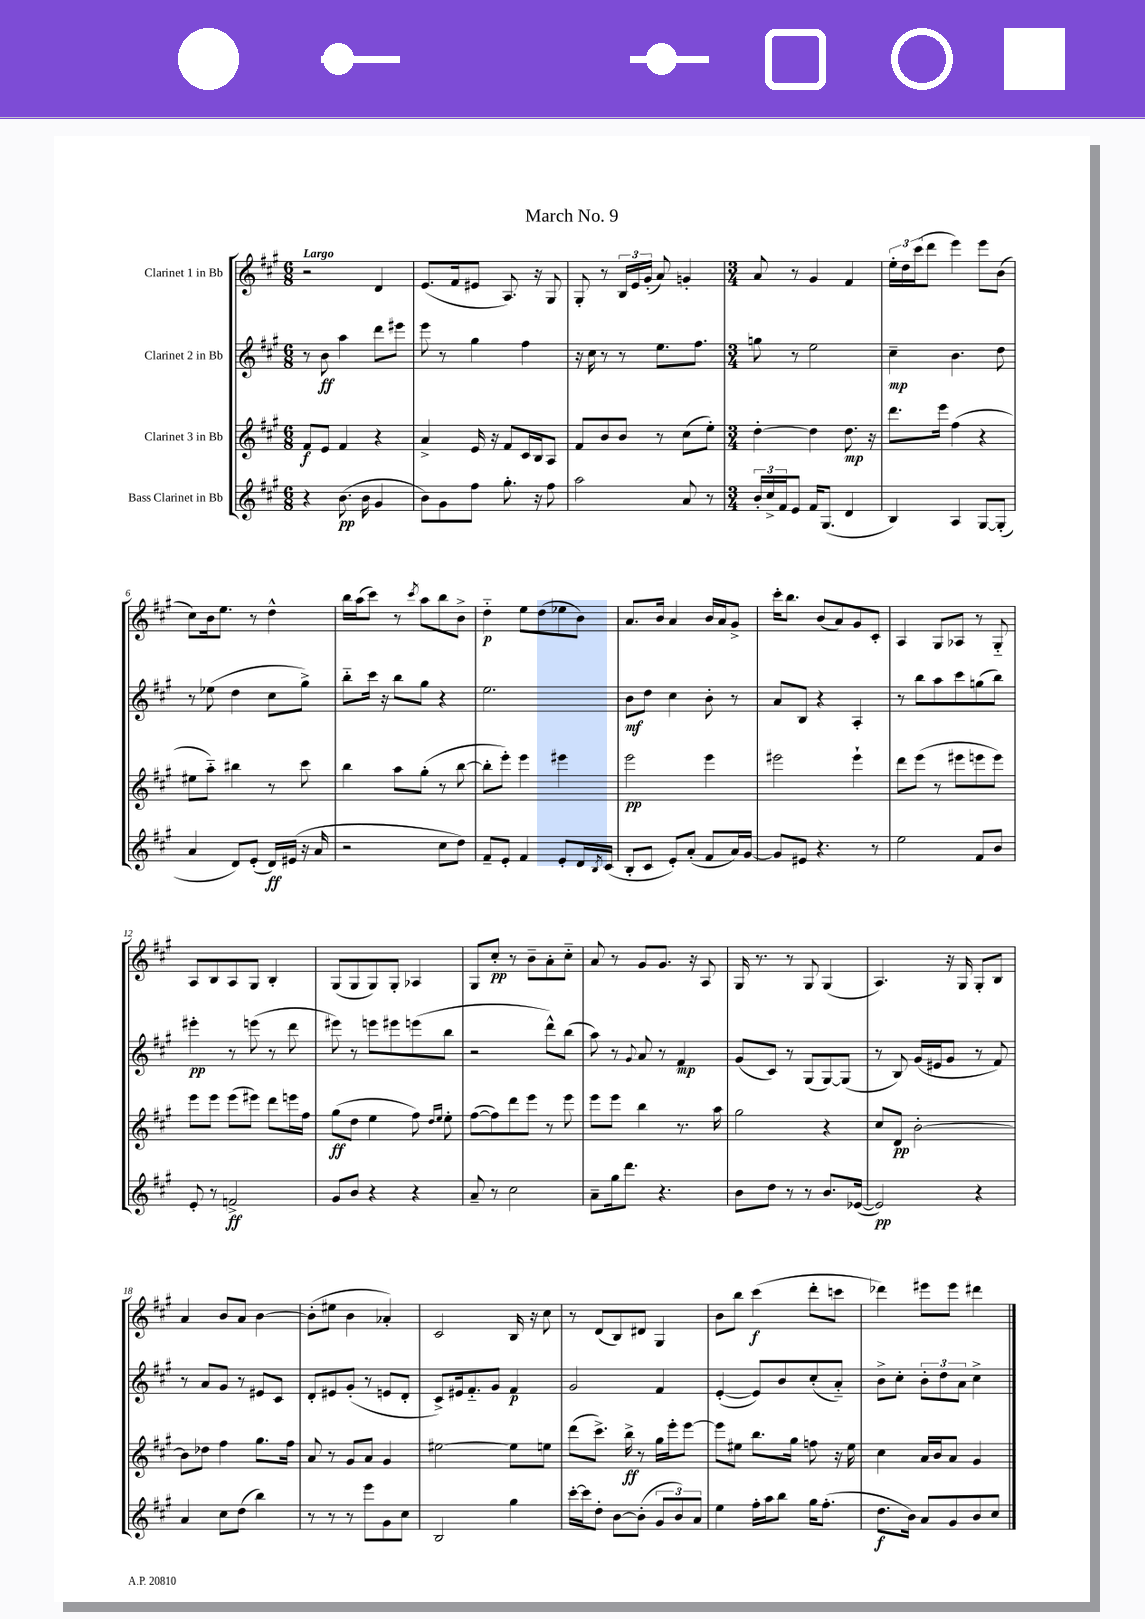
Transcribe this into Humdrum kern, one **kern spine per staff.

**kern	**kern	**kern	**kern
*staff4	*staff3	*staff2	*staff1
*clefG2	*clefG2	*clefG2	*clefG2
*k[f#c#g#]	*k[f#c#g#]	*k[f#c#g#]	*k[f#c#g#]
*M6/8	*M6/8	*M6/8	*M6/8
4r	8f#	8r	2r
.	8e	8b	.
(8.b	4f#	4aa	.
16b	.	.	.
4g#	4r	8ddd	4d
.	.	8eee#	.
=	=	=	=
8b)	4a^	8eee	(8.e
8g#	.	8r	.
.	.	.	16f#
8ff#	16e	4gg#	8e#
.	16r	.	.
8.gg#'	8f#	.	8.A)
.	16c#	4ff#	.
16r	16B	.	16r
8ff#	8A	.	8G#
=	=	=	=
2aa	8f#	16r	8G#'
.	.	16cc#	.
.	8b	8r	8r
.	8b	8r	24B
.	.	.	24e
.	.	.	(24g#'
.	8r	8.ee	8a)
8a	(8cc#	.	4g'
.	.	8.ff#	.
8r	8ee')	.	.
=	=	=	=
*M3/4	*M3/4	*M3/4	*M3/4
24b'	[4dd'	8gg	8a
24cc#^	.	.	.
24f#	.	.	.
8e	.	8r	8r
16f#	4dd]	2ee	4g#
(8.G#	.	.	.
4d	8.dd	.	4f#
.	16r	.	.
=	=	=	=
4B)	8.ddd	4cc#~	24ee'
.	.	.	24dd
.	.	.	(24ccc#
.	.	.	8ddd
.	16eee	.	.
4A	(4ff#	4.b	4eee)
[8G#	4r	.	8eee
(8G#']	.	8dd	(8b
=	=	=	=
4a	8ee#	8r	8cc#)
.	8aa'~)	(8ee-	16b
.	.	.	8.ee
8d)	4bb#	4dd	.
(8e'	.	.	8r
16d)	8r	8cc#	4dd^^
(16e#	.	.	.
16r	8ccc#	8gg#^)	.
16a	.	.	.
=	=	=	=
2r	4bb	8bb'~	16bb
.	.	.	(16aa
.	.	16ccc#	8ccc#)
.	.	16r	.
.	8aa	8bb	8r
.	.	.	8qccc#
.	(8gg#'	8gg#	8aa
8cc#	8r	4r	8bb
8dd)	[8bb	.	8b^
=	=	=	=
8f#~	8bb']	2.ee	4dd'~
8e'	8eee')	.	.
4f#	4eee	.	8ee
.	.	.	(8dd
8e'	4eee#	.	8ee-
16d	.	.	8b)
8qB	.	.	.
(16c#	.	.	.
=	=	=	=
8B'	2eee	8b	8.a
8c#	.	8dd	.
.	.	.	16b
8e')	.	4cc#	4a
(8a'	.	.	.
8f#	4eee	8b'	16b
.	.	.	16a
16a)	.	8r	8g#^
[16g#	.	.	.
=	=	=	=
8g#]	2eee#	8a	16ccc#'
.	.	.	8.bb
8e#	.	8B	.
4.r	.	4r	(8b
.	.	.	8a)
.	4eee#`	4A'	8g#
8r	.	.	8c#'
=	=	=	=
2ee	8ddd	8r	4A
.	(8eee	8bb	.
.	8r	8aa	8G#
.	8eee#	8ccc#	8A-
8f#	8eee	(8gg	8r
8b	8eee)	8bb)	8G#'~
=	=	=	=
8e'	8eee	4eee#'	8A
8r	8eee	.	8B
2f^	(8eee	8r	8A
.	8eee#)	(8eee	8G#
.	8ddd	8r	4B'
.	16eee	8ddd	.
.	16ff#	.	.
=	=	=	=
8g#	(8gg#	8eee#)	(8G#
8b	8dd	8r	8G#
4r	4ee	8eee	8G#)
.	.	8eee#	8G#'
4r	8ff#)	(8eee	4A-
.	16qqdd	.	.
.	16qqee	.	.
.	8ee'	8bb	.
=	=	=	=
8a~	([8ff#	2r	8G#
8r	8ff#])	.	8cc#'
2cc#	8ddd	.	8r
.	8eee	.	8b~
.	8r	8ddd^^)	8a'
.	8eee	(8bb	8cc#'~
=	=	=	=
8a~	8eee	8aa)	8a
16gg#	8eee	8r	8r
8.ddd	.	.	.
.	.	8qqg#	.
.	4bb	8a	8g#
4.r	.	8r	8.g#
.	8.r	4f#	.
.	.	.	16r
.	.	.	8A
.	16aa	.	.
=	=	=	=
8b	2gg#	(8g#	16G#
.	.	.	8.r
8dd	.	8c#)	.
8r	.	8r	8r
8r	.	(8G#	8G#
8.b	4r	[8G#)	(4G#
.	.	(8G#]	.
([16e-	.	.	.
=	=	=	=
2e-])	8cc#	8r	4.A)
.	8d	8B)	.
.	[2b'	(16g#	.
.	.	16e#	.
.	.	8g#	16r
.	.	.	16G#
4r	.	8r	8G#'
.	.	8f#)	8B
=	=	=	=
4a	8b]	8r	4a
.	8dd-	8a	.
8cc#	4ff#	8g#	8b
(8dd	.	8r	8a
4bb)	8.gg#	8e#	[4b
.	.	8c#	.
.	16ff#	.	.
=	=	=	=
8r	8a	8d'	(8b']
8r	8r	8e#	8ee#
8r	8g#	(8g#'	4b
8eee	8a	8r	.
8g#	4g#	8e	4a-')
8cc#	.	8d'	.
=	=	=	=
2B	[2ee#	8c#^)	2c#
.	.	16e#	.
.	.	8.f#'~	.
.	.	8g#	.
4gg#	8ee#]	4f#	16B
.	.	.	16r
.	8ee	.	8cc#
=	=	=	=
[16ccc#'	(8ddd	2g#	8r
16ccc#]	.	.	.
8dd'	8.ccc#^)	.	(8d
[8b	.	.	8B)
.	16bb^	.	.
(8b']	8r	.	8d#
12g#	16gg#	4f#	4G#
.	16eee'	.	.
12b)	.	.	.
.	[8eee	.	.
12a	.	.	.
=	=	=	=
4ee	8eee]	([4e'	8b
.	8ee#	.	8bb
16ff#'	8.bb	8e])	(4ccc#
16aa	.	.	.
8bb	.	8b	.
.	16gg#	.	.
16gg#	8ff	(8cc#'	8ddd'
(8.ff#'	.	.	.
.	16r	8a'~)	8ccc
.	16ee#	.	.
=	=	=	=
8.dd	4cc#	8b^	4ddd-)
.	.	8cc#'	.
16b)	.	.	.
8a	16a	12b'	8eee#
.	16b	.	.
.	.	12dd	.
8g#	8a	.	8eee#
.	.	12a	.
8b	4g#	4cc#^	4ddd#
8cc#	.	.	.
==	==	==	==
*-	*-	*-	*-
